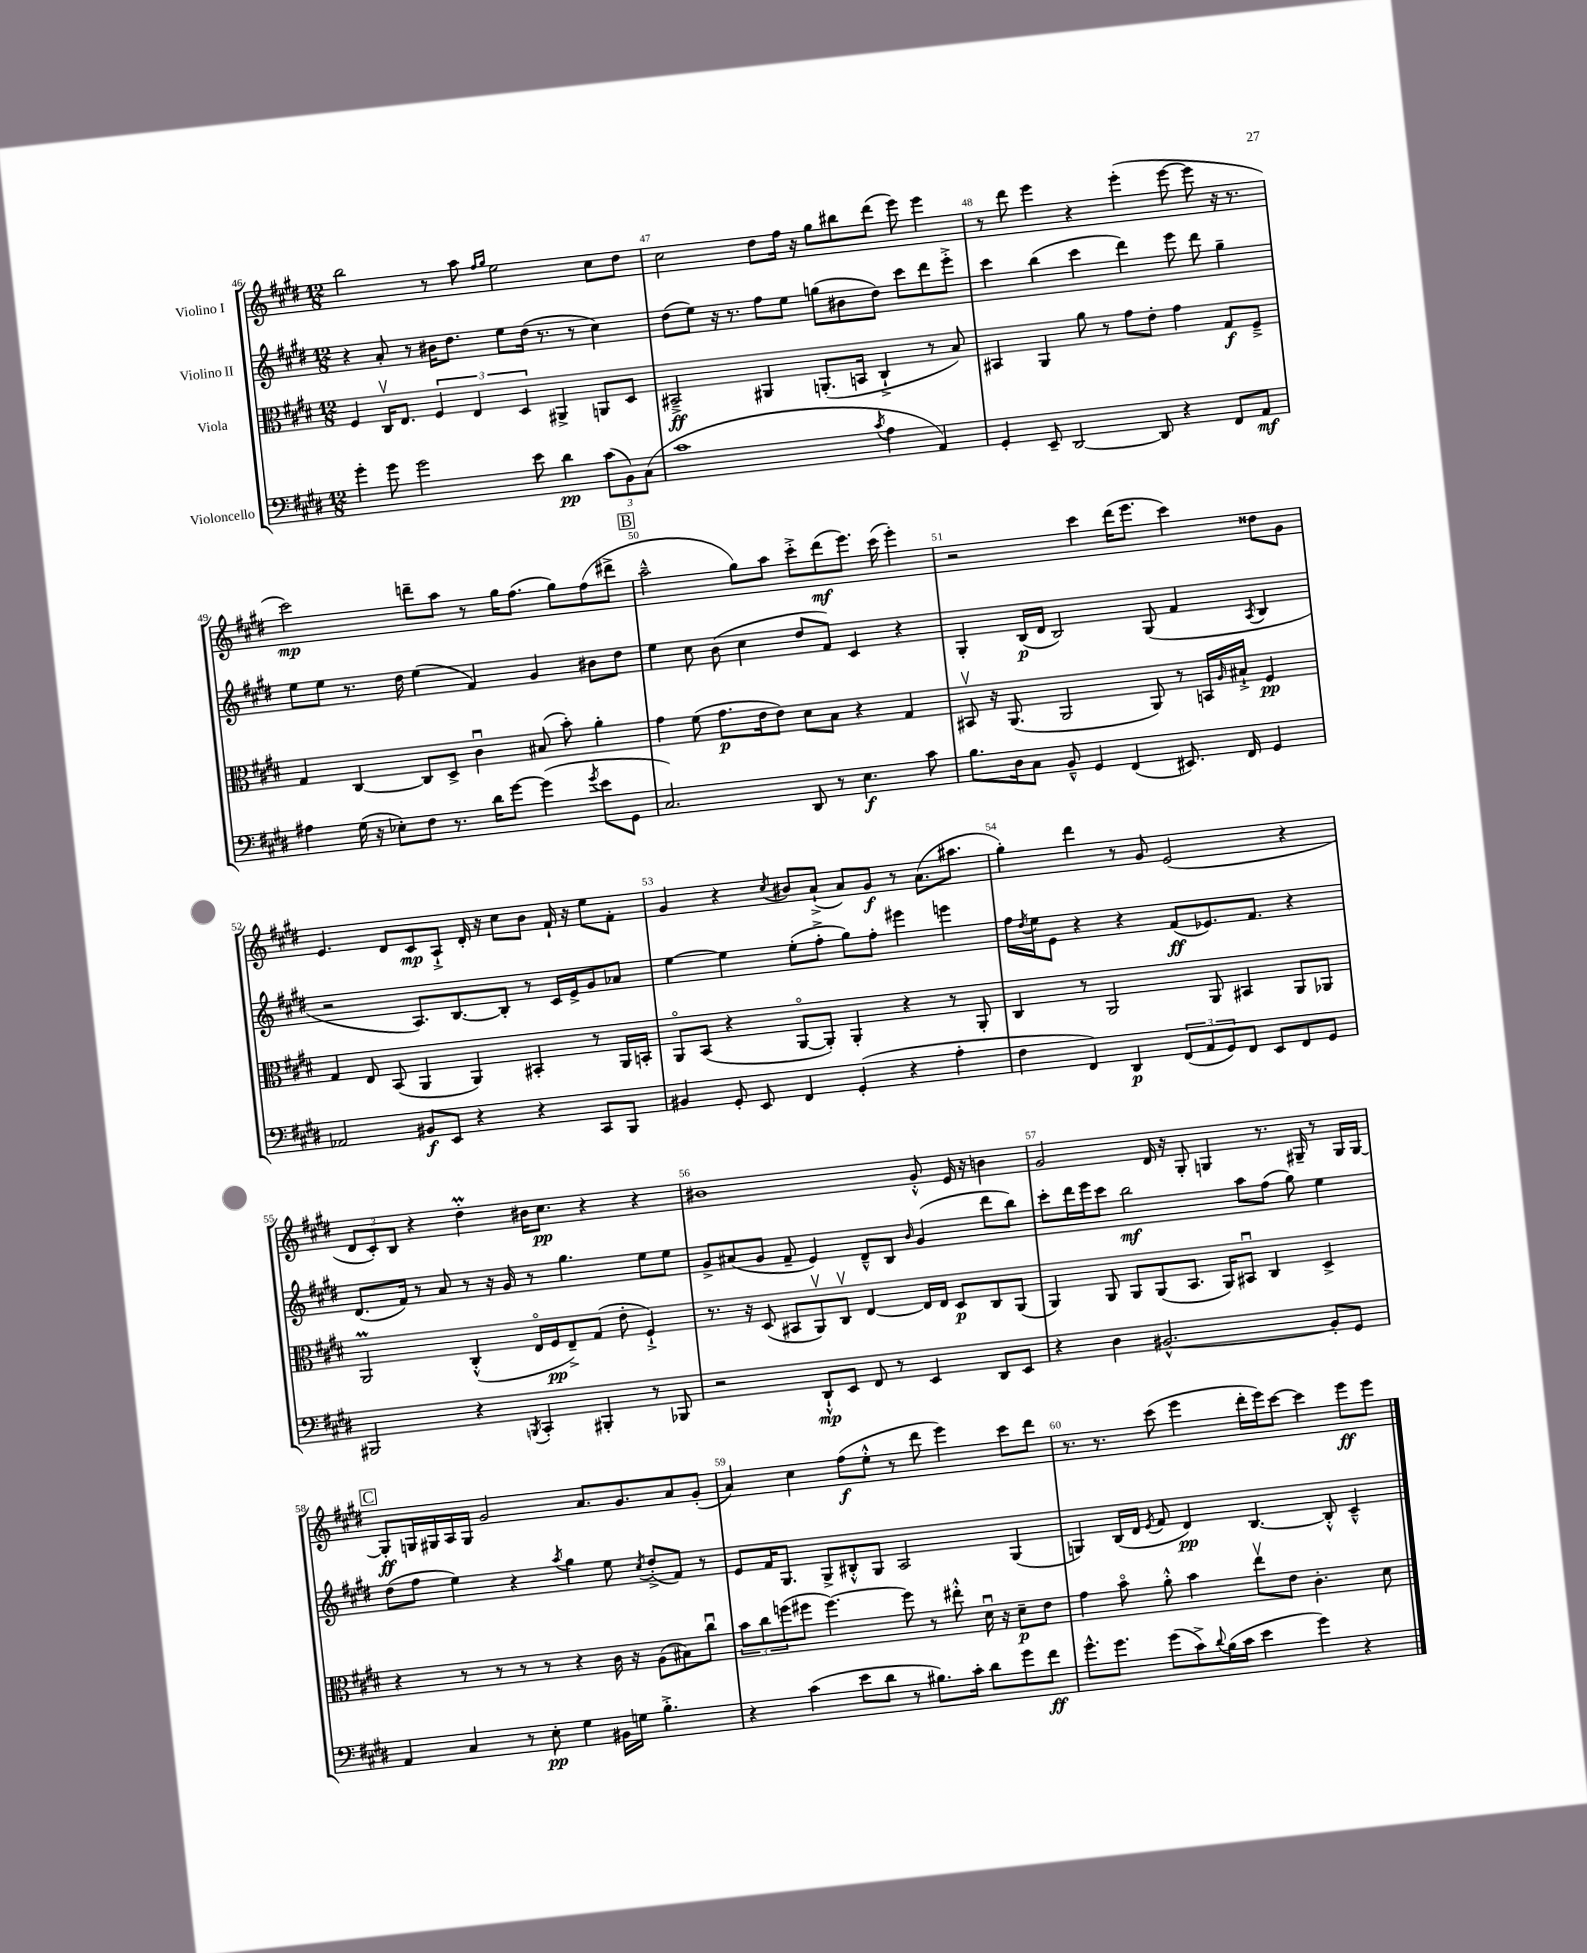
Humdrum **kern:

**kern	**dynam	**kern	**dynam	**kern	**dynam	**kern	**dynam
*part4	*part4	*part3	*part3	*part2	*part2	*part1	*part1
*staff4	*staff4	*staff3	*staff3	*staff2	*staff2	*staff1	*staff1
*I"Violoncello	*	*I"Viola	*	*I"Violino II	*	*I"Violino I	*
*clefF4	*	*clefC3	*	*clefG2	*	*clefG2	*
*k[f#c#g#d#]	*	*k[f#c#g#d#]	*	*k[f#c#g#d#]	*	*k[f#c#g#d#]	*
*M12/8	*	*M12/8	*	*M12/8	*	*M12/8	*
=46	=46	=46	=46	=46	=46	=46	=46
4g#'\	.	4F#/	.	4r	.	2bb\	.
8g#\	.	16C#v/KL	.	8a'/	.	.	.
.	.	8.E/J	.	.	.	.	.
2g#\	.	.	.	8r	.	.	.
.	.	6F#/	.	16b#X\KL	.	8r	.
.	.	.	.	8.dd#\J	.	.	.
.	.	.	.	.	.	8aa\	.
.	.	6E/	.	.	.	.	.
.	.	.	.	.	.	16qqff#/LL	.
.	.	.	.	.	.	16qqgg#/JJ	.
.	.	.	.	8ee\L	.	2ee\	.
.	.	6D#/	.	.	.	.	.
8e\	.	.	.	(16dd#\Jk	.	.	.
.	.	.	.	8.r	.	.	.
4d#\	pp	4AA#X^/	.	.	.	.	.
.	.	.	.	8r	.	.	.
(12c#\L	.	8AAn/L	.	4cc#\)	.	8cc#\L	.
12BB\)	.	.	.	.	.	.	.
.	.	8D#/J	.	.	.	8dd#\J	.
(12C#\J	.	.	.	.	.	.	.
=47	=47	=47	=47	=47	=47	=47	=47
1c#	.	2BB#X~^/	ff	(8dd#\L	.	2cc#\	.
.	.	.	.	8ee\J)	.	.	.
.	.	.	.	16r	.	.	.
.	.	.	.	8.r	.	.	.
.	.	4AA#X/	.	8ff#\L	.	8dd#\L	.
.	.	.	.	8ee\J	.	16ff#\Jk	.
.	.	.	.	.	.	16r	.
.	.	(8.AAn'/L	.	(8ggn\L	.	8gg#\L	.
.	.	.	.	8b#X\	.	8bb#X\	.
.	.	16BBn/Jk	.	.	.	.	.
8qc#/	.	.	.	.	.	.	.
4A\	.	4C#`^/	.	8dd#\J)	.	(8ddd#\J	.
.	.	.	.	8ccc#\L	.	8eee\)	.
4AA/)	.	8r	.	8ddd#\	.	4eee\	.
.	.	8B/)	.	8eee'^\J	.	.	.
=48	=48	=48	=48	=48	=48	=48	=48
4GG#'/	.	4BB#X/	.	4ccc#\	.	8r	.
.	.	.	.	.	.	8ddd#\	.
8EE~/	.	4AA/	.	(4bb\	.	4eee\	.
[2DD#/	.	.	.	.	.	.	.
.	.	8a\	.	4ccc#\	.	4r	.
.	.	8r	.	.	.	.	.
.	.	8g#\L	.	4ddd#\)	.	(4eee'\	.
8DD#/]	.	8e'\J	.	.	.	.	.
4r	.	4g#\	.	8eee\	.	[8eee\	.
.	.	.	.	8ddd#\	.	8eee\]	.
8FF#/L	.	8G#/L	f	4gg#~\	.	16r	.
.	.	.	.	.	.	8.r	.
8AA/J	mf	8F#~^/J	.	.	.	.	.
!!LO:LB:g=z
=49	=49	=49	=49	=49	=49	=49	=49
4A#X\	.	4G#/	.	8ee\L	.	2ccc#\)	mp
.	.	.	.	8ee\J	.	.	.
(16G#\	.	[4C#/	.	8.r	.	.	.
16r	.	.	.	.	.	.	.
8E-X'\L)	.	.	.	.	.	.	.
.	.	.	.	16dd#\	.	.	.
8F#\J	.	8C#/L]	.	(4ee\	.	8dddn~\L	.
8.r	.	8D#^/J	.	.	.	8aa\J	.
.	.	4c#u\	.	4f#/)	.	8r	.
16d#\KL	.	.	.	.	.	.	.
[8g#\J	.	.	.	.	.	16gg#\KL	.
.	.	.	.	.	.	(8.ff#\J	.
(4g#\]	.	(8B#X/	.	4g#/	.	.	.
.	.	8b'\)	.	.	.	8gg#\L)	.
8qg#/	.	.	.	.	.	.	.
8e\L	.	4a'\	.	8b#X\L	.	(8ff#\	.
8GG#\J	.	.	.	8dd#\J	.	8ddd#X^\J	.
!!LO:REH:place=s1:t=B
=50	=50	=50	=50	=50	=50	=50	=50
2.C#/)	.	4g#\	.	4ee\	.	2aa~^^\	.
.	.	(8f#\	.	8cc#\	.	.	.
.	.	8.g#\L	p	(8b\	.	.	.
.	.	.	.	4cc#\	.	8gg#\L)	.
.	.	16e\k	.	.	.	.	.
.	.	8e\J)	.	.	.	8aa\J	.
8DD#/	.	8d#\L	.	8dd#/L	.	8ccc#'^\L	.
8r	.	8B\J	.	8f#/J)	.	(8ddd#\	mf
4.E\	f	4r	.	4c#/	.	8.eee\J)	.
.	.	.	.	.	.	(16ccc#\	.
.	.	4G#/	.	4r	.	4eee'\)	.
8c#\	.	.	.	.	.	.	.
=51	=51	=51	=51	=51	=51	=51	=51
8.B\L	.	8BB#Xv/	.	4G#'/	.	2r	.
.	.	16r	.	.	.	.	.
16D#\k	.	(8.AA/	.	.	.	.	.
8C#\J	.	.	.	(16B/LL	p	.	.
.	.	.	.	16d#/JJ	.	.	.
8BB~^^/	.	2AA/	.	2B/)	.	.	.
4GG#/	.	.	.	.	.	4ccc#\	.
(4FF#/	.	.	.	.	.	(16ddd#\KL	.
.	.	.	.	.	.	8.eee\J	.
.	.	8AA/)	.	(8G#/	.	.	.
8.EE#X/)	.	8r	.	4f#/	.	4ccc#\)	.
.	.	16BBn/LL	.	.	.	.	.
.	.	16qqA/	.	.	.	.	.
16FF#/	.	16B#X`^/JJ	.	.	.	.	.
.	.	.	.	8qA/	.	.	.
4GG#/	.	4F#/	pp	4B/	.	8dd##X\L	.
.	.	.	.	.	.	8g#\J	.
!!LO:LB:g=z
=52	=52	=52	=52	=52	=52	=52	=52
2AA-X/	.	4G#/	.	2r	.	4.e/	.
.	.	8E/	.	.	.	.	.
.	.	(8BB/	.	.	.	8d#/L	.
8BB#X/L	f	4AA/	.	8.A/L)	.	8c#/	mp
8EE/J	.	.	.	.	.	8A`^/J	.
.	.	.	.	[8.B/	.	.	.
4r	.	4AA/)	.	.	.	16d#'/	.
.	.	.	.	.	.	16r	.
.	.	.	.	8B'/J]	.	8cc#\L	.
4r	.	4BB#X'/	.	8r	.	8b\J	.
.	.	.	.	16c#/LL	.	16f#`/	.
.	.	.	.	16e^/J	.	16r	.
8CC#/L	.	8r	.	8g#/	.	8ee\L	.
8BBB/J	.	16AA/LL	.	8a-X/J	.	8f#'\J	.
.	.	16BBn'/JJ	.	.	.	.	.
=53	=53	=53	=53	=53	=53	=53	=53
4BB#X/	.	8AA/L	.	[4ee\	.	4g#/	.
.	.	(8BB/J	.	.	.	.	.
8GG#'/	.	4r	.	4ee\]	.	4r	.
8EE/	.	.	.	.	.	.	.
.	.	.	.	.	.	8qcc#/	.
4FF#/	.	[8AA/L	.	(8ee'\L	.	8b#X/L	.
.	.	8AA'/J])	.	8ff#'^\J	.	(8a`^/J	.
(4GG#'/	.	4AA'/	.	8gg#\L)	.	8a/L)	.
.	.	.	.	8ff#'\J	.	8g#/J	f
4r	.	4r	.	4eee#X\	.	8r	.
.	.	.	.	.	.	(8.a\L	.
4A'\	.	8r	.	4eeen\	.	.	.
.	.	.	.	.	.	8.aa#X\J	.
.	.	8AA'/	.	.	.	.	.
=54	=54	=54	=54	=54	=54	=54	=54
4F#\	.	4C#/	.	16ff#\LL	.	4gg#'\)	.
.	.	.	.	8qdd#/	.	.	.
.	.	.	.	16ee\J	.	.	.
.	.	.	.	8e\J	.	.	.
4FF#/)	.	8r	.	4r	.	4ddd#\	.
.	.	2AA/	.	.	.	.	.
4DD#/	p	.	.	4r	.	8r	.
.	.	.	.	.	.	8g#/	.
(12FF#/L	.	.	.	(8f#/L	ff	(2e/	.
12AA/	.	.	.	.	.	.	.
.	.	8AA/	.	8.e-X/)	.	.	.
12GG#/)	.	.	.	.	.	.	.
8FF#/J	.	4BB#X/	.	.	.	.	.
.	.	.	.	8.f#/J	.	.	.
8EE/L	.	.	.	.	.	.	.
8FF#/	.	8AA/L	.	4r	.	4r	.
8GG#/J	.	8AA-X/J	.	.	.	.	.
!!LO:LB:g=z
=55	=55	=55	=55	=55	=55	=55	=55
2BBB#X/	.	2AAM/	.	(8.d#/L	.	12d#/L	.
.	.	.	.	.	.	12c#'/)	.
.	.	.	.	.	.	12B/J	.
.	.	.	.	16f#/Jk)	.	.	.
.	.	.	.	8r	.	4r	.
.	.	.	.	8a/	.	.	.
4r	.	(4C#'^^/	.	8r	.	4dd#m'\	.
.	.	.	.	16r	.	.	.
.	.	.	.	16g#/	.	.	.
8qBBBn/	.	.	.	.	.	.	.
4CC#'/	.	16E/LL	.	8r	.	16b#X\KL	.
.	.	16F#/J	pp	.	.	8.cc#\J	pp
.	.	8E~^/)	.	4.gg#\	.	.	.
4BBB#X'/	.	(8G#/J	.	.	.	4r	.
.	.	8e'\	.	.	.	.	.
8r	.	4F#`^/)	.	8ee\L	.	4r	.
8BBB-X/	.	.	.	8ee\J	.	.	.
=56	=56	=56	=56	=56	=56	=56	=56
2r	.	8.r	.	8g#^/L	.	1b#X	.
.	.	.	.	(8a#X/	.	.	.
.	.	16r	.	.	.	.	.
.	.	(8D#/	.	8g#/J	.	.	.
.	.	8BB#X/L	.	8f#~/	.	.	.
8DD#`^^/L	mp	8AAv/)	.	4e/)	.	.	.
8EE/J	.	8C#v/J	.	.	.	.	.
8FF#/	.	[4E/	.	8d#~^^/L	.	.	.
8r	.	.	.	8B/J	.	.	.
.	.	.	.	16qqb/	.	.	.
4EE/	.	16E/LL]	.	(4g#/	.	8g#'^^/	.
.	.	16E/JJ	.	.	.	.	.
.	.	8D#/L	p	.	.	16e/	.
.	.	.	.	.	.	16r	.
8DD#/L	.	8C#/	.	8ddd#\L	.	4bn\	.
8EE/J	.	(8AA/J	.	8bb\J)	.	.	.
=57	=57	=57	=57	=57	=57	=57	=57
4r	.	4AA/)	.	8ccc#'\L	.	2g#/	.
.	.	.	.	16ddd#\L	.	.	.
.	.	.	.	16eee\J	.	.	.
4D#\	.	8AA/	.	8ccc#\J	.	.	.
.	.	8AA/L	.	2bb\	mf	.	.
[2.BB#X^^/	.	(8AA/	.	.	.	16d#/	.
.	.	.	.	.	.	16r	.
.	.	8.BB/J	.	.	.	8G#'/	.
.	.	.	.	.	.	4Gn/	.
.	.	16AA/KL)	.	.	.	.	.
.	.	8BB#Xu/J	.	8aa\L	.	.	.
.	.	4C#/	.	(8ff#\J	.	8.r	.
.	.	.	.	8gg#\)	.	.	.
.	.	.	.	.	.	16G#X~/	.
8BB#'/L]	.	4D#^/	.	4ee\	.	8r	.
8GG#/J	.	.	.	.	.	16G#/LL	.
.	.	.	.	.	.	[16G#/JJ	.
!!LO:LB:g=z
!!LO:REH:place=s1:t=C
=58	=58	=58	=58	=58	=58	=58	=58
4AA/	.	4r	.	(8dd#\L	.	8G#'/L]	ff
.	.	.	.	8ff#\J	.	16Gn/L	.
.	.	.	.	.	.	16G#X/	.
4C#/	.	8r	.	4ee\)	.	16A/	.
.	.	.	.	.	.	16G#/JJ	.
.	.	8r	.	.	.	2g#/	.
8r	.	8r	.	4r	.	.	.
8E'\	pp	8r	.	.	.	.	.
.	.	.	.	8qaa/	.	.	.
4G#\	.	4r	.	4gg#\	.	.	.
.	.	.	.	.	.	8.a/L	.
16BB#X\LL	.	16c#\	.	8ee\	.	.	.
16Gn\JJ	.	16r	.	.	.	8.g#/	.
.	.	.	.	8qcc#/	.	.	.
4.B'^\	.	(8A\L	.	(8dd#'^/L	.	.	.
.	.	8B#X\)	.	8f#/J)	.	8a/	.
.	.	8cc#u\J	.	8r	.	(8g#'/J	.
=59	=59	=59	=59	=59	=59	=59	=59
4r	.	12b\L	.	8e/L	.	4a/)	.
.	.	12cc#\	.	.	.	.	.
.	.	.	.	16f#/K	.	.	.
.	.	(12ffn\	.	.	.	.	.
.	.	.	.	8.G#/J	.	.	.
(4c#\	.	8ff#X\J	.	.	.	4cc#\	.
.	.	[4.ff#\)	.	8G#^/L	.	.	.
8e\L	.	.	.	8B#X'^^/	.	(8ff#\L	f
8d#\J	.	.	.	8G#/J	.	8ee'^^\J	.
8r	.	8ff#\]	.	2A/	.	8r	.
8.B#X\L)	.	8r	.	.	.	8ddd#\	.
.	.	8ee#X'^^\	.	.	.	4eee\)	.
16c#'\Jk	.	.	.	.	.	.	.
8d#\L	.	16d#u\	.	.	.	.	.
.	.	16r	.	.	.	.	.
8g#\	.	8d#~\L	p	(4G#/	.	8ccc#\L	.
8f#\J	ff	8e\J	.	.	.	8ddd#\J	.
=60	=60	=60	=60	=60	=60	=60	=60
8.g#^^\L	.	4g#\	.	4Gn/)	.	8.r	.
8.g#\J	.	.	.	.	.	8.r	.
.	.	8b\	.	(16B/LL	.	.	.
.	.	.	.	16d#/JJ	.	.	.
.	.	.	.	8qe/	.	.	.
(8g#\L	.	8a'^^\	.	8f#/	.	(8ccc#\	.
8c#^\)	.	4b\	.	4d#/)	pp	4eee\	.
8qqd#/	.	.	.	.	.	.	.
(16B\L	.	.	.	.	.	.	.
16c#\JJ	.	.	.	.	.	.	.
4e\	.	8eev\L	.	[4.B/	.	16ddd#'\LL	.
.	.	.	.	.	.	16eee\J)	.
.	.	8e\J	.	.	.	[8ccc#\J	.
4g#\)	.	4.c#'\	.	.	.	4ccc#\]	.
.	.	.	.	8B'^^/]	.	.	.
4r	.	.	.	4c#~^^/	.	8eee\L	ff
.	.	8d#\	.	.	.	8eee\J	.
==	==	==	==	==	==	==	==
*-	*-	*-	*-	*-	*-	*-	*-
